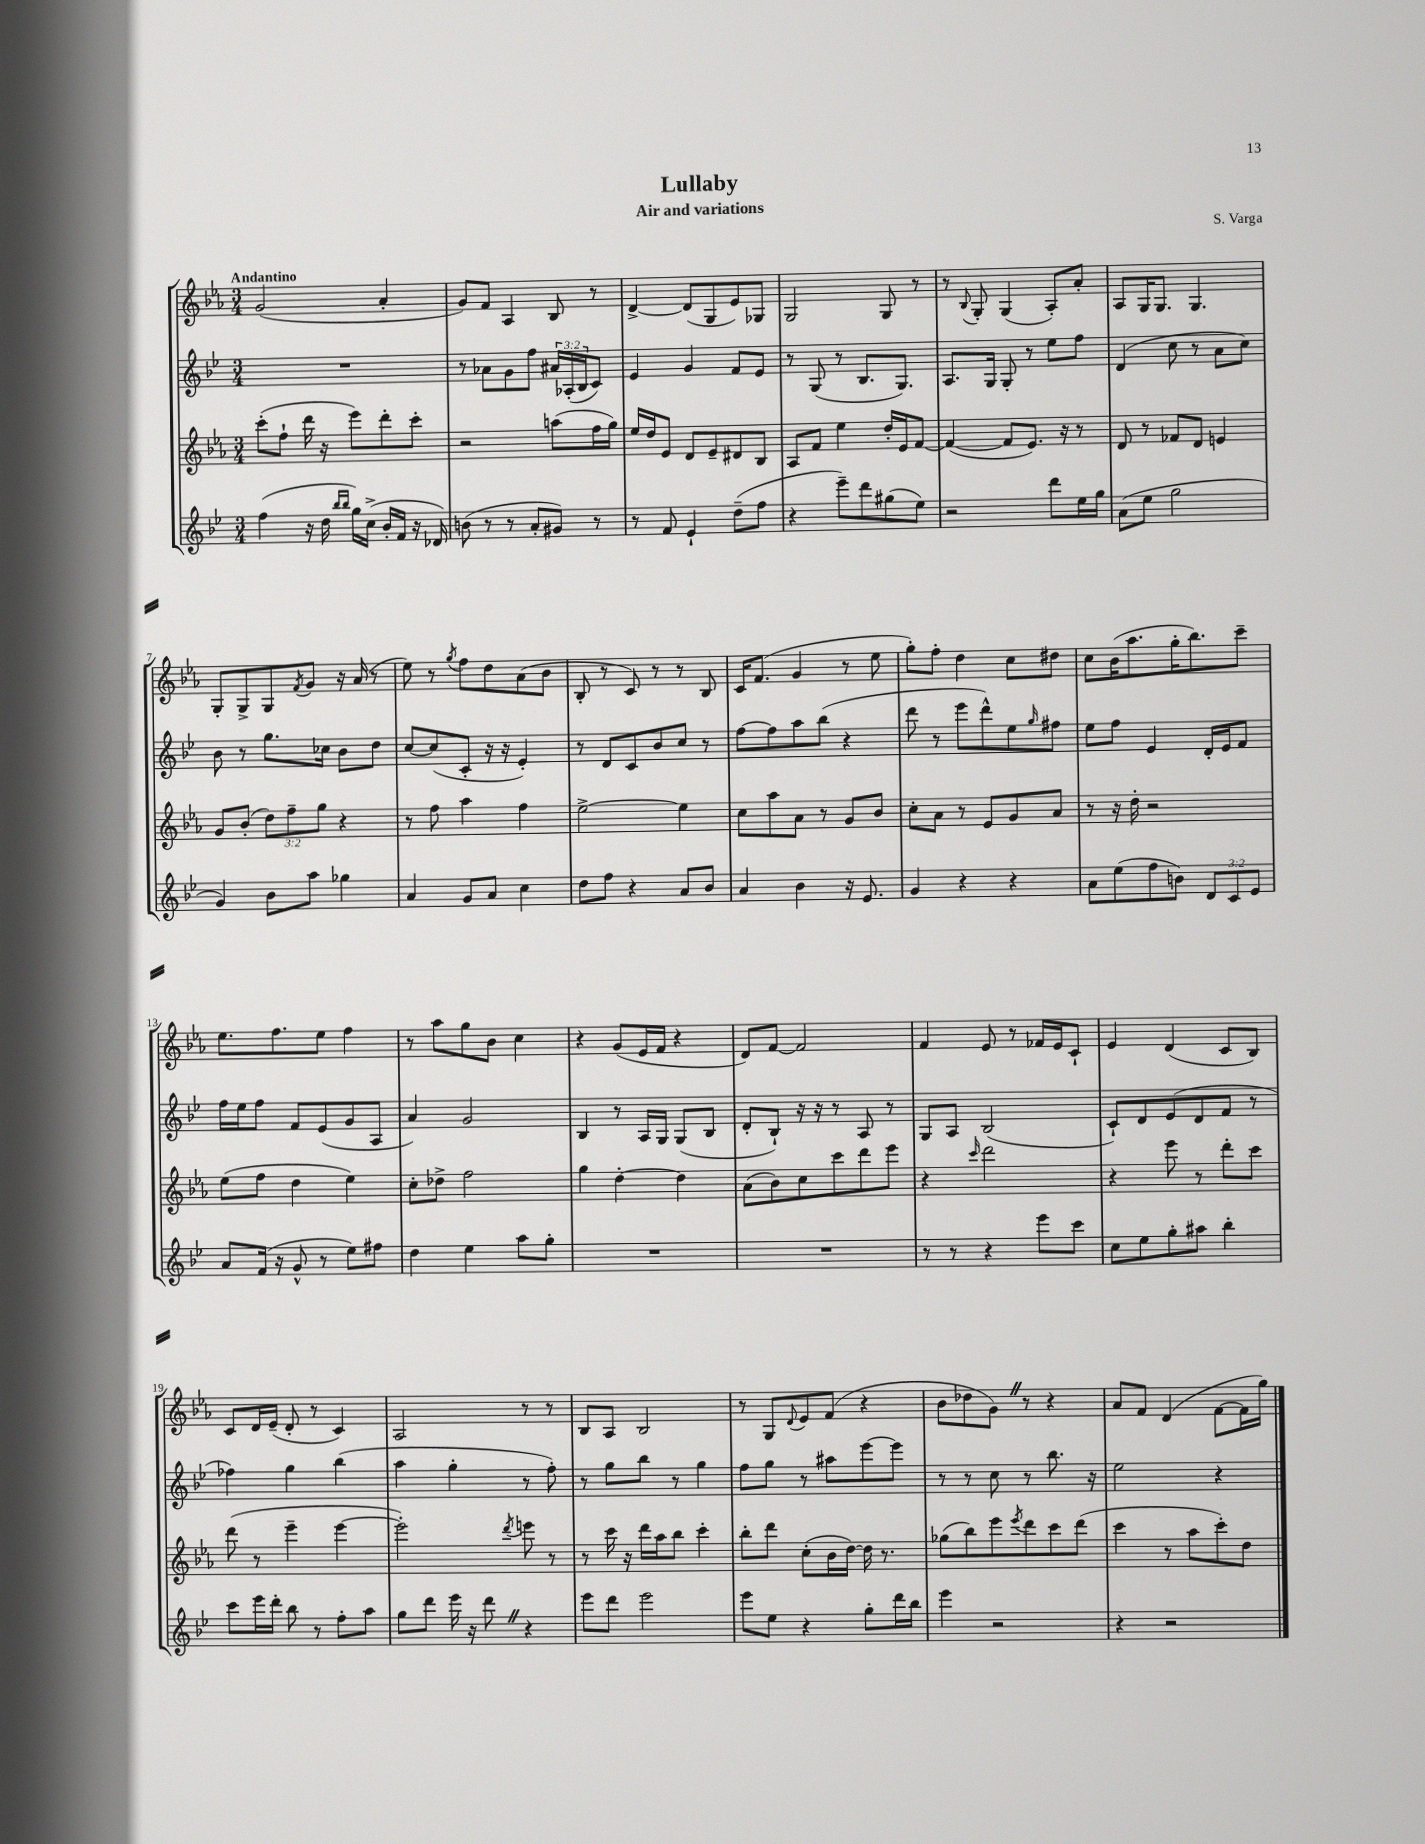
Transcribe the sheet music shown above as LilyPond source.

\header { title = "Lullaby" composer = "S. Varga" subtitle = "Air and variations" }
<<
\new StaffGroup <<
\new Staff = "s0" {
    \clef treble \key ees \major \numericTimeSignature \time 3/4 \tempo "Andantino"
    g'2( aes'4-. |
    g'8) f'8 aes4 bes8 r8 |
    d'4~-> d'8( g8 ees'8) ges8 |
    g2 g8 r8 |
    r8 \appoggiatura { bes8 } g8-. g4( aes8-.) aes'8-. |
    aes8 g16 g8. g4. |
    g8-. g8-> g8 \acciaccatura { f'8 } g'8 r16 aes'16( r8 |
    ees''8) r8 \acciaccatura { g''8 } f''8 d''8 aes'8( bes'8 |
    bes8-. r8 c'8) r8 r8 bes8 |
    c'16 f'8.( g'4 r8 ees''8 |
    g''8-.) f''8-. d''4 c''8 dis''8 |
    c''8 bes'16( aes''8. g''16-. bes''8.) c'''8-- |
    ees''8. f''8. ees''8 f''4 |
    r8 aes''8 g''8 bes'8 c''4 |
    r4 g'8( ees'16 f'16 r4 |
    d'8) f'8~ f'2 |
    f'4 ees'8 r8 fes'16 ees'16 c'8-! |
    ees'4 d'4( c'8 bes8) |
    c'8 d'16 ees'16--( d'8-. r8 c'4) |
    aes2 r8 r8 |
    bes8 aes8 bes2 |
    r8 g8 \appoggiatura { d'8 } ees'8 f'8( r4 |
    bes'8 des''8 g'8) \once \override BreathingSign.text = \markup { \musicglyph "scripts.caesura.straight" } \breathe r8 r4 |
    aes'8 f'8 d'4( f'8~ f'16 g''16) \bar "|." |
}
\new Staff = "s1" {
    \clef treble \key bes \major \numericTimeSignature \time 3/4 \override Staff.TupletNumber.text = #tuplet-number::calc-fraction-text
    R2. |
    r8 aes'8 g'8 f''8 \tuplet 3/2 { ais'16 aes16-.( bes16 } c'8) |
    ees'4 g'4 f'8 ees'8 |
    r8 g8( r8 bes8. g8.) |
    a8. g16 g8-. r8 ees''8 f''8 |
    d'4( c''8 r8 a'8 c''8) |
    bes'8 r8 g''8. ces''16 bes'8 d''8 |
    c''8~ c''8( c'8-. r16 r16 ees'4-.) |
    r8 d'8 c'8 bes'8 c''8 r8 |
    f''8~ f''8 a''8 bes''8( r4 |
    d'''8 r8 ees'''8 d'''8-^) ees''8 \grace { g''16 } fis''8 |
    ees''8 f''8 ees'4 d'16-. ees'16 f'8 |
    f''16 ees''16 f''8 f'8 ees'8( g'8 a8 |
    a'4) g'2 |
    bes4 r8 a16 g16 g8( bes8 |
    d'8-. bes8-!) r16 r16 r8 a8 r8 |
    g8 a8 bes2( |
    c'8-!) d'8 ees'8( d'8 f'8 r8 |
    fes''4) g''4 bes''4( |
    a''4 g''4-. r8 f''8-.) |
    r8 g''8 bes''8 r8 g''4 |
    f''8 g''8 r8 ais''8 ees'''8~ ees'''8 |
    r8 r8 c''8 r8 bes''8. r16 |
    ees''2 r4 \bar "|." |
}
\new Staff = "s2" {
    \clef treble \key ees \major \numericTimeSignature \time 3/4 \override Staff.TupletNumber.text = #tuplet-number::calc-fraction-text
    c'''8-.( f''8-! d'''16 r16 ees'''8) d'''8-. c'''8-. |
    r2 a''8( f''16 g''16) |
    ees''16 d''16 ees'8 d'8 ees'8-- dis'8 bes8 |
    aes8 f'8 ees''4 d''16-. ees'16 f'8~ |
    f'4~( f'8 ees'8.) r16 r8 |
    d'8 r8 fes'8 d'8 e'4 |
    g'8 bes'8-.( \tuplet 3/2 { d''8) f''8-- g''8 } r4 |
    r8 f''8 aes''4 f''4 |
    ees''2~-> ees''4 |
    c''8 aes''8 aes'8 r8 g'8 bes'8 |
    c''8-. aes'8 r8 ees'8 g'8 aes'8 |
    r8 r16 d''16-. r2 |
    ees''8( f''8 d''4 ees''4) |
    c''8-. des''8-> f''2 |
    g''4 d''4~-. d''4 |
    aes'8( bes'8) c''8 c'''8 d'''8 ees'''8 |
    r4 \grace { c'''16 } d'''2 |
    r4 ees'''8 r8 d'''8-. c'''8 |
    d'''8( r8 ees'''4-- ees'''4~ |
    ees'''2-.) \acciaccatura { d'''8 } e'''8 r8 |
    r8 c'''16 r16 d'''16 aes''16 bes''8 c'''4-. |
    bes''8-. d'''8 c''8-.( bes'16 d''16~) d''16 r8. |
    ges''8( bes''8) ees'''8 \acciaccatura { ees'''8 } d'''8 c'''8 d'''8( |
    c'''4 r8 aes''8 c'''8-.) d''8 \bar "|." |
}
\new Staff = "s3" {
    \clef treble \key bes \major \numericTimeSignature \time 3/4 \override Staff.TupletNumber.text = #tuplet-number::calc-fraction-text
    f''4( r16 d''16 \grace { bes''16 bes''16 } g''16) c''16->( bes'16-. f'16 r16 des'16) |
    b'8( r8 r8 a'8-. gis'8) r8 |
    r8 f'8 ees'4-! d''8--( f''8 |
    r4 ees'''8--) d'''8 gis''8( ees''8) |
    r2 d'''8 ees''16 g''16 |
    a'8( ees''8 g''2 |
    g'4) bes'8 a''8 ges''4 |
    a'4 g'8 a'8 c''4 |
    d''8 f''8 r4 a'8 bes'8 |
    a'4 bes'4 r16 ees'8. |
    g'4 r4 r4 |
    a'8 ees''8( f''8 b'8) \tuplet 3/2 { d'8 c'8 ees'8 } |
    a'8 f'16( r16 g'8-^ r8 ees''8) fis''8 |
    d''4 ees''4 a''8 g''8-. |
    R2. |
    R2. |
    r8 r8 r4 ees'''8 c'''8 |
    c''8 ees''8 g''8-. ais''8 bes''4-. |
    c'''8 ees'''16 d'''16-. bes''8 r8 f''8-. a''8 |
    g''8 d'''8 ees'''16 r16 d'''8 \once \override BreathingSign.text = \markup { \musicglyph "scripts.caesura.straight" } \breathe r4 |
    ees'''8 d'''8 ees'''2 |
    ees'''8 ees''8 r4 g''8-. d'''16 bes''16 |
    ees'''4 r2 |
    r4 r2 \bar "|." |
}
>>
>>
